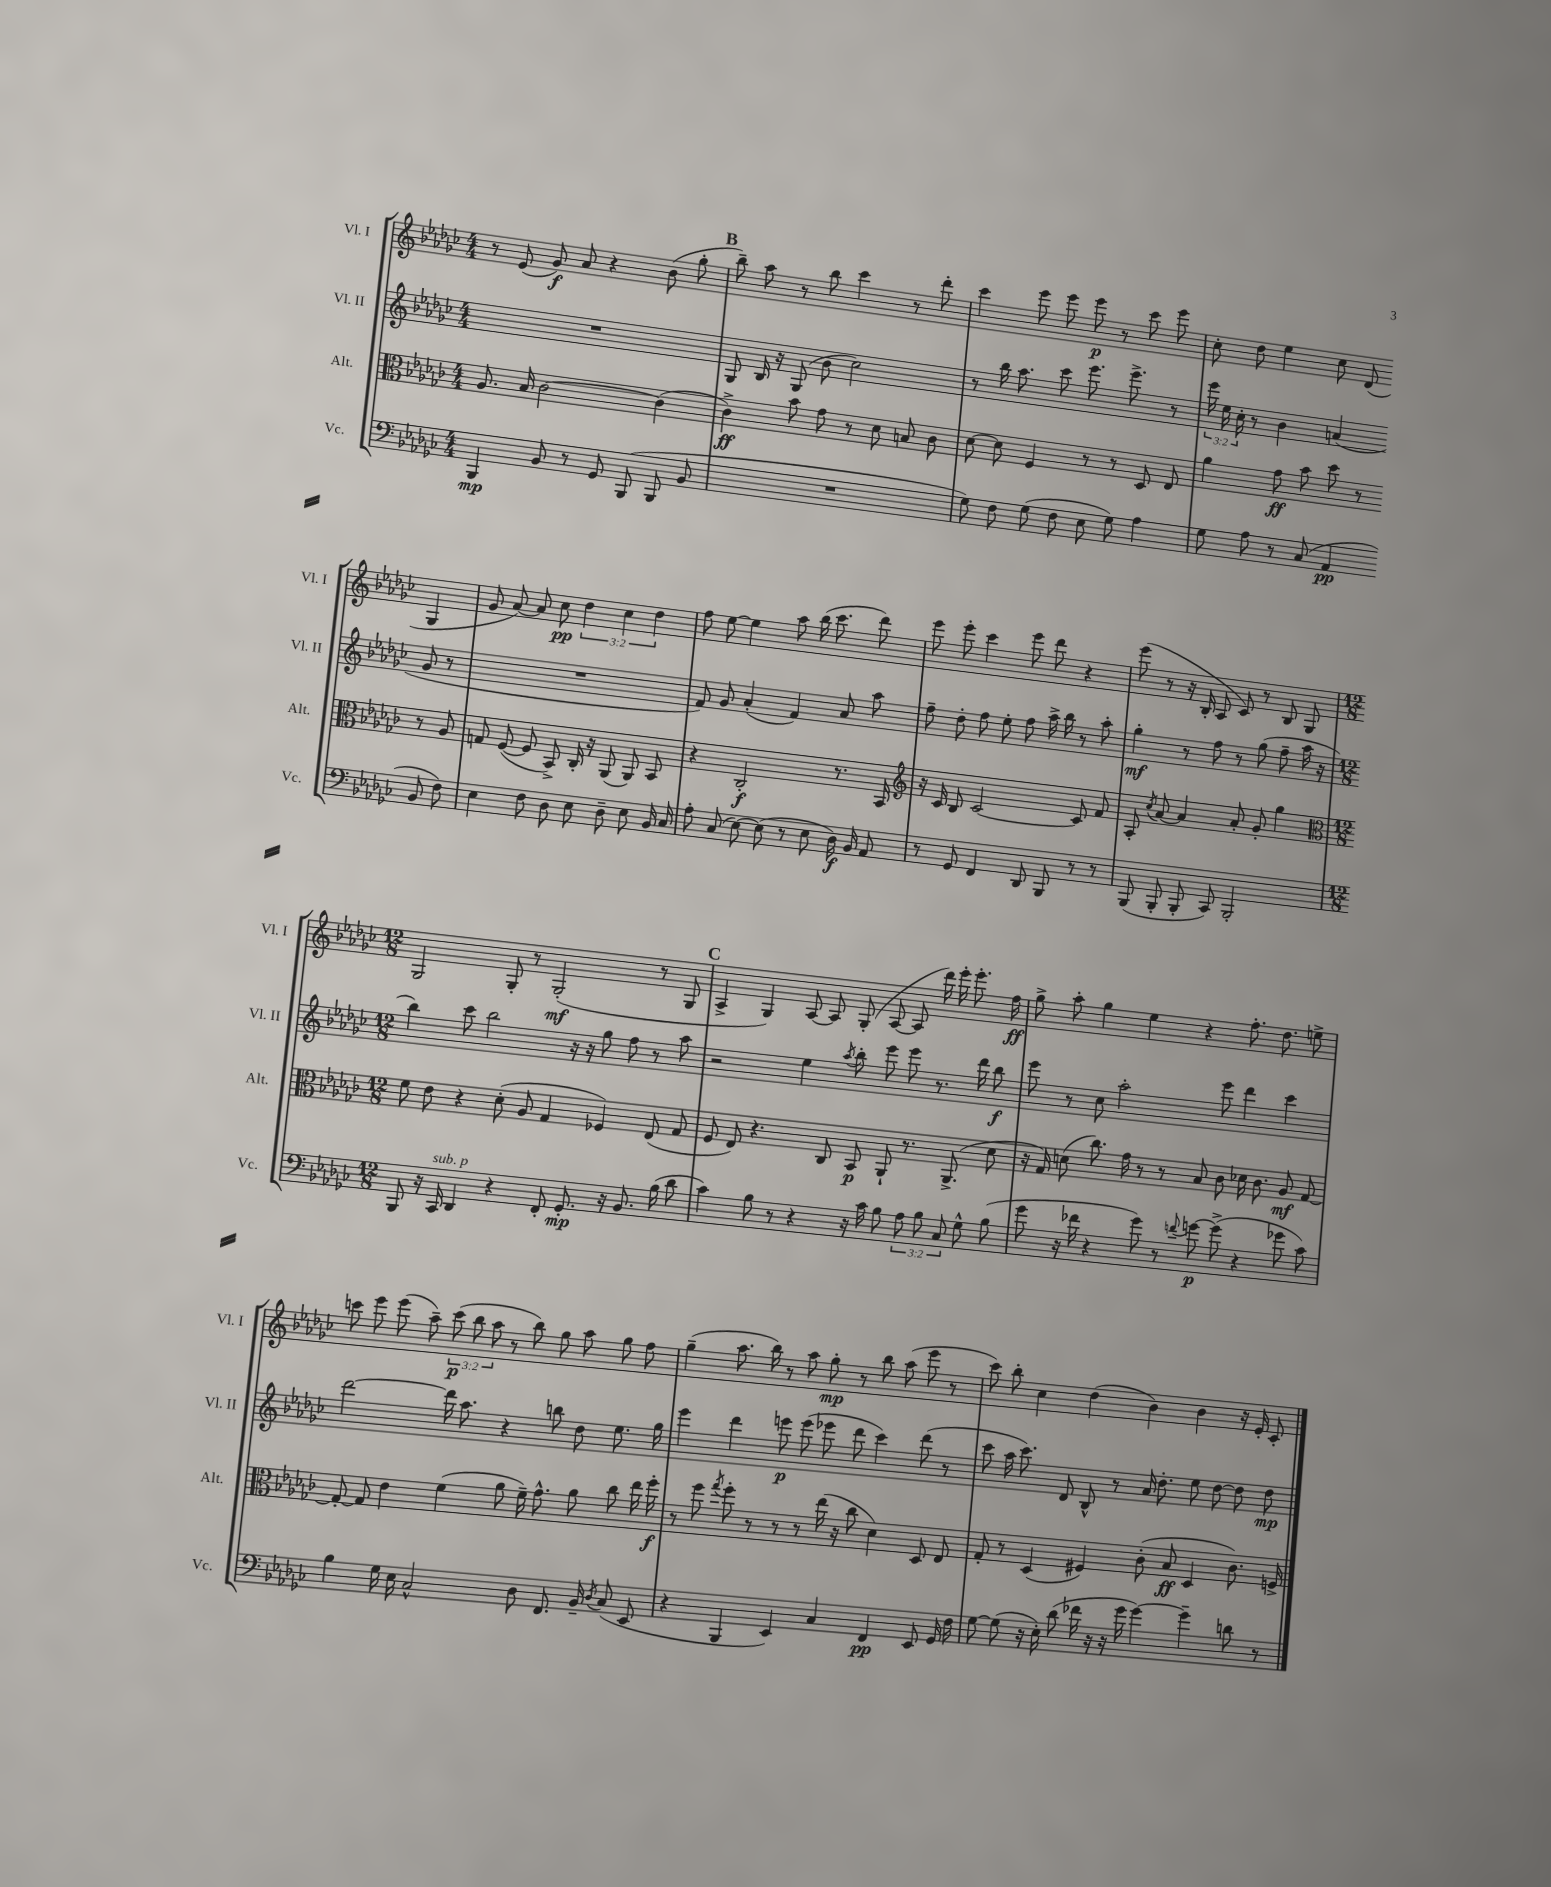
<<
\new StaffGroup <<
\new Staff = "s0" \with { instrumentName = "Vl. I" shortInstrumentName = "Vl. I" } {
    \clef treble \key ges \major \numericTimeSignature \time 4/4 \override Staff.TupletNumber.text = #tuplet-number::calc-fraction-text
    \autoBeamOff r8 ees'8( ges'8\f) aes'8 r4 bes'8( ges''8-. |
    \mark \markup { \bold "B" } bes''8--) aes''8 r8 bes''8 ces'''4 r8 des'''8-. |
    ces'''4 ees'''8 ees'''8 ees'''8\p r8 ces'''8 ees'''8 |
    ces''8-. des''8 ees''4 ces''8 des'8( ges4 |
    ges'8 aes'8~) aes'8 ces''8\pp \tuplet 3/2 { des''4 ces''4 des''4 } |
    f''8 ees''8~ ees''4 aes''8 bes''16( ces'''8. des'''8) |
    ees'''8 ees'''8-. ces'''4 ees'''8 des'''8 r4 |
    ees'''8( r8 r16 bes16-. aes8 ces'8) r8 bes8 ges8 |
    \numericTimeSignature \time 12/8 ges2 ges8-. r8 ges2-.\mf( r8 ges8 |
    \mark \markup { \bold "C" } aes4-> ges4) aes8~ aes8 ges8-.( aes8~ aes8 des'''16) ees'''16-. ees'''8.-. f''16\ff |
    ges''8-> aes''8-. ges''4 ees''4 r4 f''8.-. des''8. e''8-> |
    c'''8 ees'''8 ees'''8( aes''8--) \tuplet 3/2 { c'''8\p( bes''8 aes''8 } r8 bes''8) ges''8 aes''8 ges''8 f''8 |
    ges''4--( aes''8. bes''16) r8 aes''8 ges''8-.\mp r8 bes''8 aes''8( ees'''8 r8 |
    ces'''8) bes''8-. ces''4 des''4( bes'4) bes'4 r16 ees'16-. ces'8-. \bar "|." |
}
\new Staff = "s1" \with { instrumentName = "Vl. II" shortInstrumentName = "Vl. II" } {
    \clef treble \key ges \major \numericTimeSignature \time 4/4 \override Staff.TupletNumber.text = #tuplet-number::calc-fraction-text
    \autoBeamOff R1 |
    \mark \markup { \bold "B" } ges8 bes16 r16 ges8( bes'8 ces''2) |
    r8 bes''16 aes''8. ces'''8 ees'''8. ees'''8.-> r8 |
    \tuplet 3/2 { ees'''16 ees''16 ces''16-. } r8 bes'4 a'4( ges'8 r8 |
    R1 |
    f'8) ges'8 aes'4-.( f'4) aes'8 aes''8 |
    f''8-- des''8-. f''8 ees''8-. f''8 aes''16-> bes''16 r8 aes''8-. |
    ges''4-.\mf r8 f''8 r8 ges''8( f''8-- aes''16 r16 |
    \numericTimeSignature \time 12/8 bes''4) ces'''8 bes''2 r16 r16 ges''8 f''8 r8 aes''8 |
    \mark \markup { \bold "C" } r2 ees''4 \acciaccatura { aes''8 } bes''8-. ees'''8 ees'''8 r8. des'''16 bes''8\f |
    ees'''8 r8 ces''8 aes''2-. ees'''8 des'''4 ces'''4 |
    des'''2~ des'''16 aes''8. r4 b''8 des''8 ees''8. ges''16 |
    ees'''4 des'''4 e'''8\p e'''8( ees'''8 des'''8 ces'''4) des'''8( r8 |
    ces'''8 aes''16 ces'''8.) des'8 bes8-^ r8 aes'16 des''8.-. ees''8 des''8~ des''8 des''8\mp \bar "|." |
}
\new Staff = "s2" \with { instrumentName = "Alt." shortInstrumentName = "Alt." } {
    \clef alto \key ges \major \numericTimeSignature \time 4/4
    \autoBeamOff aes8. bes16 ces'2~ ces'4( |
    \mark \markup { \bold "B" } ces'4->\ff) bes'8 ges'8 r8 des'8 b8 ces'8 |
    des'8~ des'8 f4 r8 r8 des8 ees8 |
    aes'4 ges'8\ff bes'8 des''8 r8 r8 aes8 |
    g8 f8~( f8 bes,8->) ces16-. r16 aes,8( aes,8) bes,8 |
    r4 ces2-.\f r8. bes,16 |
    \clef treble r16 ces'16 bes8 ces'2~ ces'8 f'8 |
    aes8-. \acciaccatura { ces''8 } aes'8~ aes'4 aes'8-. ges'8-. ges''4 |
    \numericTimeSignature \time 12/8 \clef alto f'8 ees'8 r4 des'8-.( aes8 ges4 fes4) ees8( ges8 |
    \mark \markup { \bold "C" } f8 ees8) r4. ces8 bes,8\p aes,8-! r8. aes,8.->( des'8 |
    r16 ges16) d'8( ces''8.) ges'16 r8 r8 bes8 ces'8 des'16 ces'8. aes8\mf ges8~ |
    ges8~-. ges8 ees'4 f'4( aes'8 f'16--) ges'8.-^ aes'8 ces''8 ees''16 f''16-.\f |
    r8 f''8 \acciaccatura { ges''8 } f''8-. r8 r8 r8 ees''16( r16 ces''8 des'4) des8 ees8 |
    ges8-. r8 des4( fis4) ces'8-.( bes8\ff des4 ces'8.) f16-> \bar "|." |
}
\new Staff = "s3" \with { instrumentName = "Vc." shortInstrumentName = "Vc." } {
    \clef bass \key ges \major \numericTimeSignature \time 4/4 \override Staff.TupletNumber.text = #tuplet-number::calc-fraction-text
    \autoBeamOff bes,,4\mp bes,8 r8 ges,8 bes,,8( bes,,8 bes,8 |
    \mark \markup { \bold "B" } R1 |
    ges8) f8 ges8( f8 ees8 ges8) aes4 |
    ges8 aes8 r8 ces8( aes,4\pp bes,8 f8) |
    ees4 f8 des8 ees8 des8-- ees8 bes,16 ces16 |
    aes8-. ces8( ees8~) ees8( r8 ees8 des16\f) bes,16 aes,8 |
    r8 ges,8 f,4 des,8 bes,,8 r8 r8 |
    bes,,8( bes,,8-. bes,,8-. ces,8) bes,,2-. |
    \numericTimeSignature \time 12/8 bes,,8 r16 ces,16^\markup { \italic "sub. p" } des,4 r4 f,8-. ges,8.-.\mp r16 bes,8. bes16( des'8 |
    \mark \markup { \bold "C" } ces'4) bes8 r8 r4 r16 ces'16 bes8 \tuplet 3/2 { aes8 bes8 ces8 } ges8-^ bes8( |
    ges'8 r16 fes'16 r4 ges'8) r8 \appoggiatura { f'8 } g'8~\p g'8->( r4 ges'8 ces'8) |
    bes4 ges16 ees16 ces2-^ des8 f,8. bes,16-- \acciaccatura { des8 } ces8( ees,8 |
    r4 bes,,4 ees,4) ces4 f,4\pp ees,8 ges,16 f16 |
    ges8~ ges8( r16 ees16-.) des'8( fes'16 r16 r16 ges'16 ges'4~) ges'4-- d'8 r8 \bar "|." |
}
>>
>>
\layout { \context { \Score \remove "Bar_number_engraver" } }
